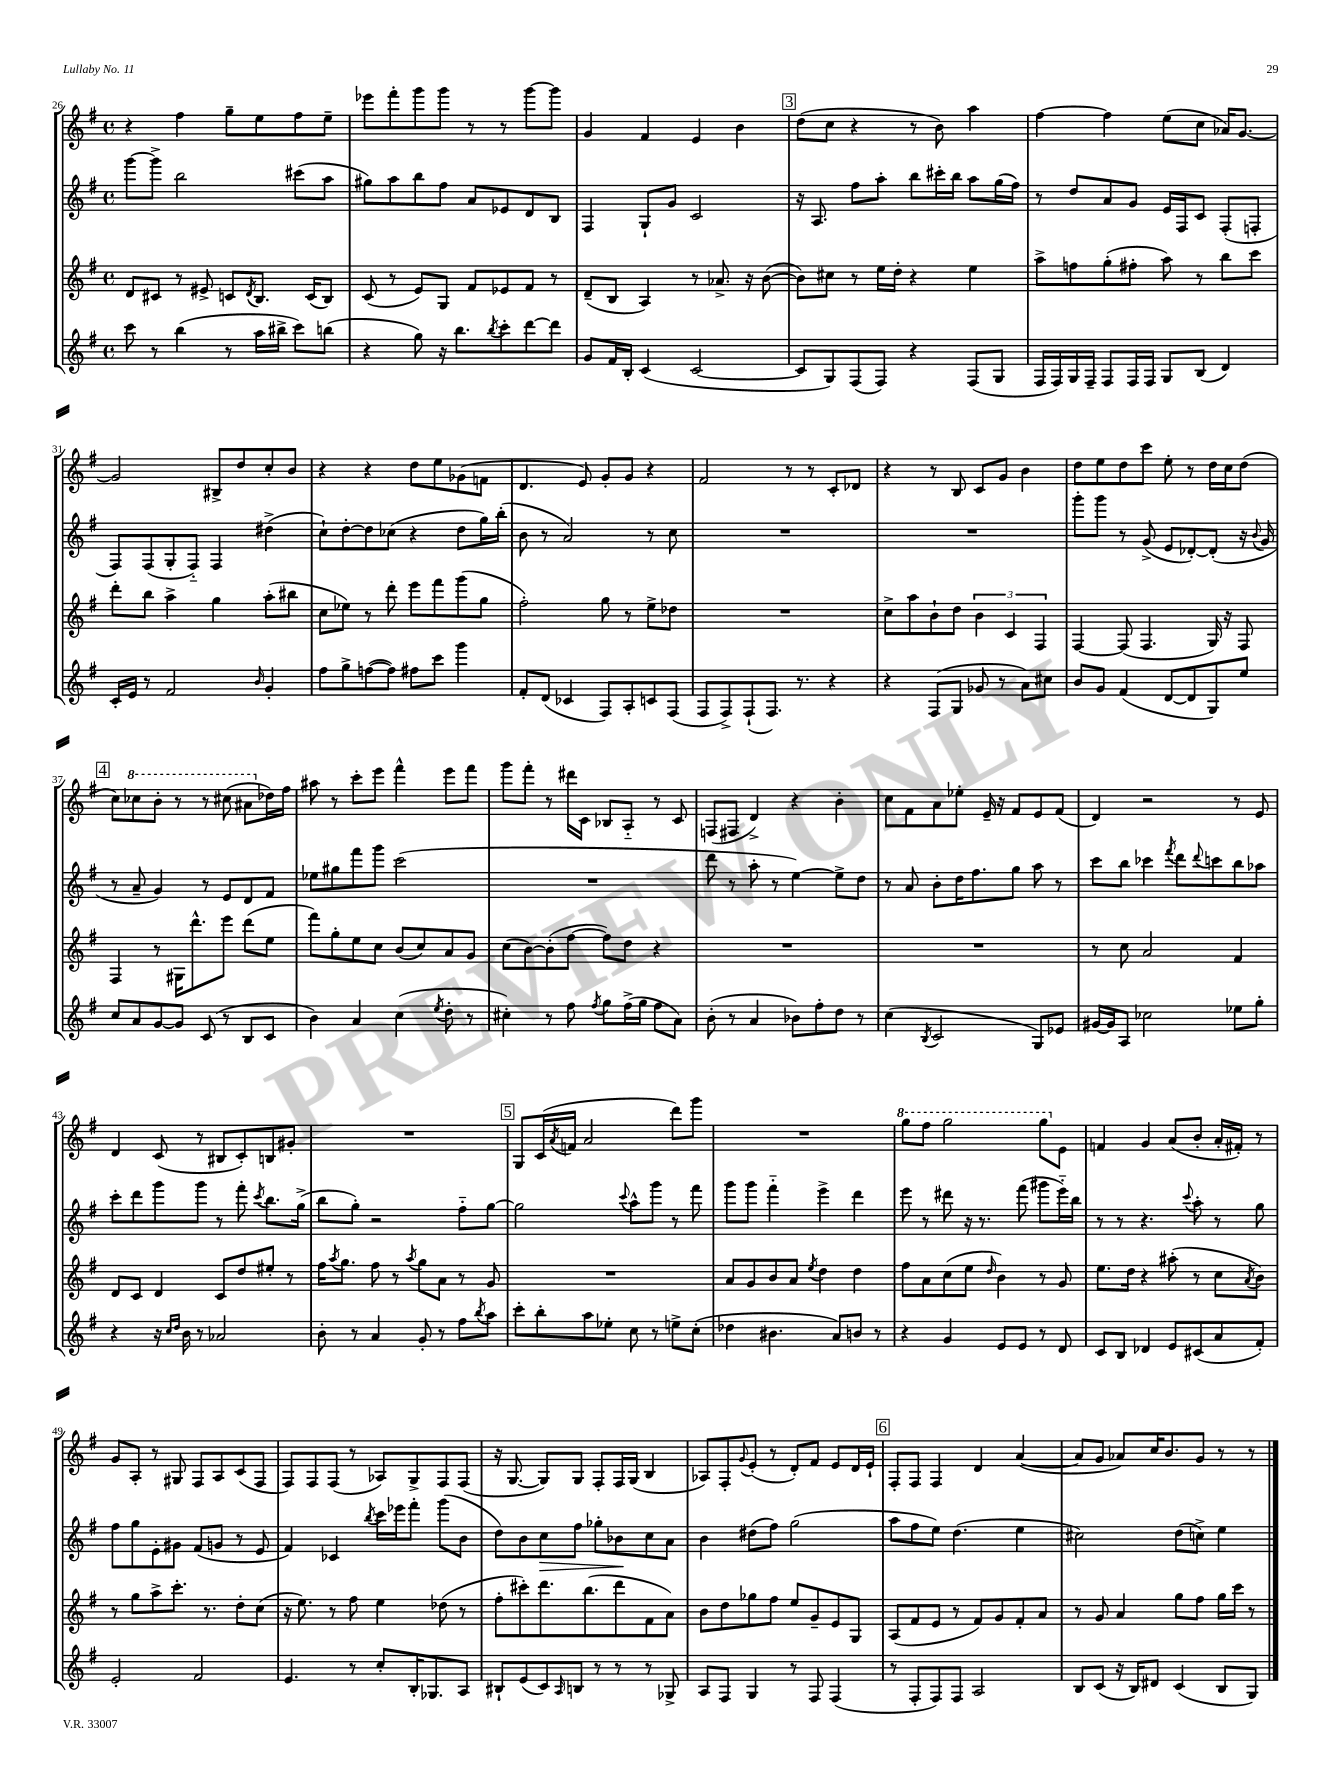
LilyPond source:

<<
\new StaffGroup <<
\new Staff = "s0" {
    \clef treble \key g \major \defaultTimeSignature \time 4/4
    r4 fis''4 g''8-- e''8 fis''8 e''8-- |
    ees'''8 fis'''8-. g'''8 g'''8 r8 r8 g'''8~ g'''8 |
    g'4 fis'4 e'4 b'4 |
    \mark \markup { \box "3" } d''8( c''8 r4 r8 b'8) a''4 |
    fis''4~ fis''4 e''8( c''8 aes'16) g'8.~ |
    g'2 bis8-> d''8 c''8-. b'8 |
    r4 r4 d''8 e''8 ges'8( f'8 |
    d'4. e'8) g'8-. g'8 r4 |
    fis'2 r8 r8 c'8-. des'8 |
    r4 r8 b8 c'8 g'8 b'4 |
    d''8 e''8 d''8 c'''8 e''8-. r8 d''16 c''16 d''8( |
    \mark \markup { \box "4" } c''8) \ottava #1 ces'''8 b''8-. r8 r8 cis'''8( ais''8 \ottava #0 des''16) fis''16 |
    ais''8 r8 c'''8-. e'''8 fis'''4-^ e'''8 fis'''8 |
    g'''8 fis'''8-. r8 dis'''16 c'16 bes8 a8-_ r8 c'8 |
    f8( fis8 d'4->) r4 b'4-. |
    c''8 fis'8 a'8 ees''8-. e'16-- r16 fis'8 e'8 fis'8( |
    d'4) r2 r8 e'8 |
    d'4 c'8( r8 bis8 c'8-.) b8 gis'8-. |
    R1 |
    \mark \markup { \box "5" } g8 c'16( \acciaccatura { a'8 } f'16 a'2 d'''8) g'''8 |
    R1 |
    \ottava #1 g'''8 fis'''8 g'''2 g'''8 \ottava #0 e'8 |
    f'4 g'4 a'8( b'8-. a'16-. fis'16-.) r8 |
    g'8 a8-. r8 gis8 fis8 a8 c'8( fis8 |
    fis8) fis8 fis8( r8 aes8) g8-> fis8 fis8( |
    r16 g8.~ g8) g8 fis8-. fis16 g16( b4 |
    aes8) fis8-. \appoggiatura { g'8 } e'8-.( r8 d'8-.) fis'8 e'8 d'16 e'16-! |
    \mark \markup { \box "6" } fis8-. fis8 fis4 d'4 a'4~( |
    a'8 g'8 aes'8) c''16 b'8. g'8 r8 r8 \bar "|." |
}
\new Staff = "s1" {
    \clef treble \key g \major \defaultTimeSignature \time 4/4
    g'''8~ g'''8-> b''2 cis'''8( a''8 |
    gis''8) a''8 b''8 fis''8 a'8 ees'8 d'8 b8 |
    fis4 g8-! g'8 c'2 |
    \mark \markup { \box "3" } r16 a8. fis''8 a''8-. b''8 cis'''16-. b''16 a''8 g''16( fis''16) |
    r8 d''8 a'8 g'8 e'16 fis16 c'8 fis8-.( f8-. |
    fis8) fis8( g8-. fis8-_) fis4 dis''4->( |
    c''8-!) d''8~-. d''8 ces''8( r4 d''8 g''16) b''16-.( |
    b'8 r8 a'2) r8 c''8 |
    R1 |
    R1 |
    g'''8-. g'''8 r8 g'8->( e'8 des'8~-.) des'8-.( r16 \appoggiatura { b'8 } g'16 |
    \mark \markup { \box "4" } r8 a'8-- g'4) r8 e'8 d'8 fis'8 |
    ees''8 gis''8 fis'''8 g'''8 c'''2( |
    R1 |
    d'''8 r8 a''8-. r8 e''4~) e''8-> d''8 |
    r8 a'8 b'8-. d''16 fis''8. g''8 a''8 r8 |
    c'''8 b''8 ces'''4 \acciaccatura { fis'''8 } d'''8 \appoggiatura { d'''8 } c'''8 b''8 aes''8 |
    c'''8-. d'''8 g'''8 g'''8 r8 fis'''8-. \acciaccatura { c'''8 } b''8. g''16->( |
    b''8 g''8-.) r2 fis''8-_ g''8~ |
    \mark \markup { \box "5" } g''2 \appoggiatura { c'''8 } a''8-^ g'''8 r8 fis'''8 |
    g'''8 g'''8 fis'''4-_ e'''4-> d'''4 |
    e'''8 r8 dis'''8 r16 r8. fis'''8( gis'''8 e'''16-_) b''16 |
    r8 r8 r4. \appoggiatura { c'''8 } a''8-. r8 g''8 |
    fis''8 g''8 e'8-. gis'8 fis'8( g'8 r8 e'8 |
    fis'4) ces'4 \acciaccatura { b''8 } c'''16 ees'''16 fis'''8-. g'''8( b'8 |
    d''8) b'8 c''8\> fis''8 ges''8-. bes'8\! c''8 a'8 |
    b'4 dis''8( fis''8) g''2( |
    \mark \markup { \box "6" } a''8 fis''8 e''8) d''4.( e''4 |
    cis''2) d''8( c''8->) e''4 \bar "|." |
}
\new Staff = "s2" {
    \clef treble \key g \major \defaultTimeSignature \time 4/4
    d'8 cis'8 r8 eis'8-> c'8 \acciaccatura { d'8 } b8. c'16( b8) |
    c'8( r8 e'8) g8 fis'8 ees'8 fis'8 r8 |
    d'8--( b8 a4) r8 aes'8.-> r16 b'8~( |
    \mark \markup { \box "3" } b'8) cis''8 r8 e''16 d''16-. r4 e''4 |
    a''8-> f''8 g''8-.( fis''8-. a''8) r8 b''8 c'''8 |
    d'''8-. b''8 a''4-> g''4 a''8-.( bis''8 |
    c''8 ees''8) r8 d'''8-. e'''8 fis'''8 g'''8( g''8 |
    fis''2-.) g''8 r8 e''8-> des''8 |
    R1 |
    c''8-> a''8 b'8-! d''8 \tuplet 3/2 { b'4 c'4 fis4 } |
    fis4~ fis8( fis4. g16) r16 fis8 |
    \mark \markup { \box "4" } fis4 r8 gis16 d'''8.-^ e'''8 d'''8( e''8 |
    fis'''8) g''8-. e''8 c''8 b'8( c''8) a'8 g'8 |
    c''8( b'8~) b'8-.( fis''8~ fis''8) d''8 r4 |
    R1 |
    R1 |
    r8 c''8 a'2 fis'4 |
    d'8 c'8 d'4 c'8 d''8 eis''8-. r8 |
    fis''16 \acciaccatura { a''8 } g''8. fis''8 r8 \acciaccatura { a''8 } g''8 a'8 r8 g'8 |
    \mark \markup { \box "5" } R1 |
    a'8 g'8 b'8 a'8 \acciaccatura { e''8 } d''4 d''4 |
    fis''8 a'8 c''8( e''8 \grace { d''16 } b'4) r8 g'8 |
    e''8. d''16 r4 ais''8-.( r8 c''8 \acciaccatura { a'8 } b'8) |
    r8 g''8 a''8-> c'''8.-. r8. d''8-. c''8( |
    r16 e''8.) r8 fis''8 e''4 des''8( r8 |
    fis''8-. cis'''8-.) d'''8. b''8.( d'''8 fis'8 a'8) |
    b'8 d''8 ges''8 fis''8 e''8 g'8-- e'8 g8 |
    \mark \markup { \box "6" } a8( fis'8 e'8 r8 fis'8) g'8 fis'8-. a'8 |
    r8 g'8 a'4 g''8 fis''8 g''16 c'''16 r8 \bar "|." |
}
\new Staff = "s3" {
    \clef treble \key g \major \defaultTimeSignature \time 4/4
    c'''8 r8 b''4( r8 a''16 bis''16-> c'''8) b''8( |
    r4 g''8) r16 b''8. \acciaccatura { b''8 } c'''8-. d'''8~ d'''8 |
    g'8 fis'16 b16-. c'4( c'2~ |
    \mark \markup { \box "3" } c'8 g8) fis8( fis8) r4 fis8( g8 |
    fis16 fis16) g16 fis16-- fis8 fis16 fis16 g8 b8( d'4) |
    c'16-. e'16 r8 fis'2 \grace { b'16 } g'4-. |
    fis''8 g''8-> f''8~( f''8) fis''8 c'''8 g'''4 |
    fis'8-. d'8( ces'4 fis8) a8-. c'8 fis8( |
    fis8 fis8->) fis8-!( fis8.) r8. r4 |
    r4 fis8( g8 ges'8 r8 a'8) cis''8 |
    b'8 g'8 fis'4( d'8~ d'8 g8) e''8 |
    \mark \markup { \box "4" } c''8 a'8 g'8~ g'8 c'8( r8 b8 c'8 |
    b'4) a'4 c''4( \acciaccatura { e''8 } d''8-. r8 |
    cis''4-.) r8 fis''8 \acciaccatura { fis''8 } g''8 fis''16->( g''16 fis''8 a'8) |
    b'8-.( r8 a'4 bes'8) fis''8-. d''8 r8 |
    c''4( \acciaccatura { b8 } c'2 g8) ees'8 |
    gis'16~ gis'16 a8 ces''2 ees''8 g''8-. |
    r4 r16 \grace { c''16 d''16 } b'16 r8 aes'2 |
    b'8-. r8 a'4 g'8-. r8 fis''8 \acciaccatura { b''8 } a''8 |
    \mark \markup { \box "5" } c'''8-. b''8-. a''8 ees''8-. c''8 r8 e''8-> c''8-.( |
    des''4 bis'4. a'8) b'8 r8 |
    r4 g'4 e'8 e'8 r8 d'8 |
    c'8 b8 des'4 e'8 cis'8( a'8 fis'8-.) |
    e'2-. fis'2 |
    e'4. r8 c''8-. b16-. ges8. a8 |
    bis8-! e'8( c'8) \grace { a16 } b8 r8 r8 r8 ges8-> |
    a8 fis8 g4 r8 fis8 fis4( |
    \mark \markup { \box "6" } r8 fis8-. fis8) fis8 a2 |
    b8 c'8( r16 b16) dis'8 c'4( b8 g8) \bar "|." |
}
>>
>>
\layout { \context { \Score currentBarNumber = #26 } }
